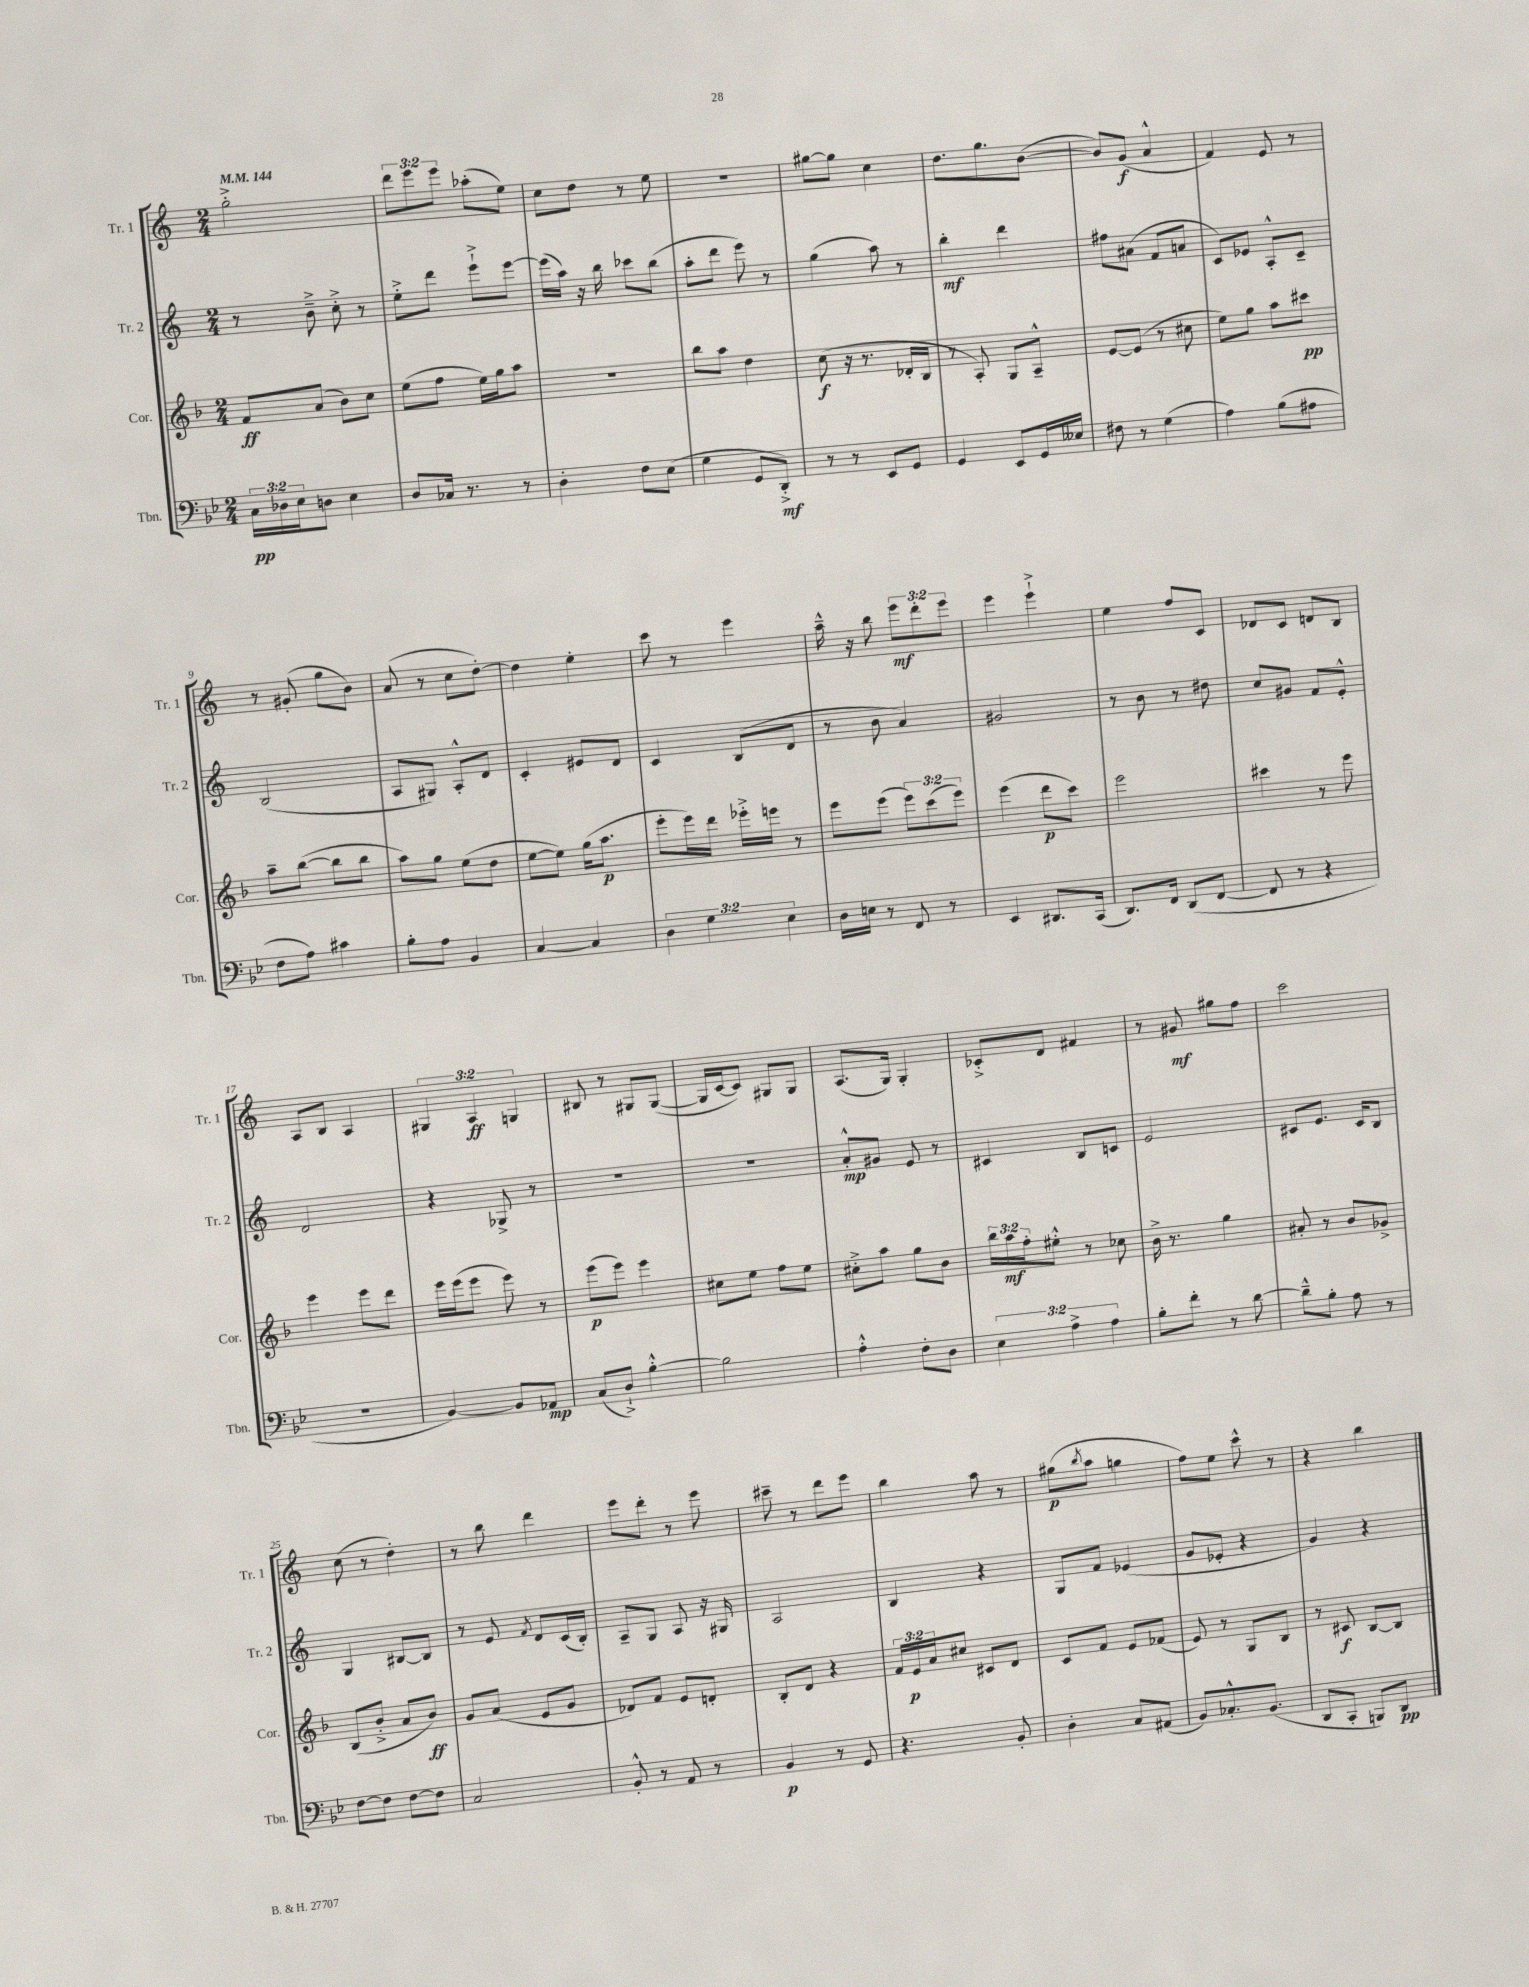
<<
\new StaffGroup <<
\new Staff = "s0" \with { instrumentName = "Tr. 1" shortInstrumentName = "Tr. 1" } {
    \clef treble \key c \major \numericTimeSignature \time 2/4 \override Staff.TupletNumber.text = #tuplet-number::calc-fraction-text \tempo 4 = 144
    g''2-.-> |
    \tuplet 3/2 { d'''8 e'''8 e'''8 } aes''8-.( e''8) |
    c''8 d''8 r8 e''8 |
    r2 |
    gis''8~ gis''8 c''4 |
    d''8. g''8. b'8~( |
    b'8) g'8\f( a'4-^ |
    f'4) e'8 r8 |
    r8 gis'8-.( g''8 b'8) |
    a'8( r8 c''8 d''8~-.) |
    d''4 e''4-. |
    c'''8 r8 e'''4 |
    a''16---^ r16 b''8 \tuplet 3/2 { e'''8\mf d'''8-. e'''8 } |
    e'''4 e'''4-!-> |
    e''4 f''8 c'8 |
    des'8 c'8 d'8 b8 |
    a8 b8 a4 |
    \tuplet 3/2 { gis4 a4\ff g4 } |
    bis8 r8 gis8 gis8~( |
    gis16 c'16~ c'8) gis8 gis8 |
    a8.( g16) g4-. |
    ces'8-.-> d'8 fis'4 |
    r8 gis'8\mf gis''8 f''8 |
    c'''2 |
    c''8( r8 d''4-.) |
    r8 b''8 d'''4 |
    e'''8 d'''8-. r8 e'''8 |
    cis'''8-- r8 d'''8 e'''8 |
    b''4 a''8 r8 |
    gis''8\p( \acciaccatura { b''8 } a''8 g''4 |
    f''8) e''8 c'''8-^ r8 |
    r4 b''4 \bar "|." |
}
\new Staff = "s1" \with { instrumentName = "Tr. 2" shortInstrumentName = "Tr. 2" } {
    \clef treble \key c \major \numericTimeSignature \time 2/4
    r8 b'8---> c''8-.-> r8 |
    e''8-.-> d'''8 e'''8-!-> e'''8~ |
    e'''16( a''16) r16 b''16 ces'''8 b''8( |
    a''8-. d'''8 e'''8) r8 |
    g''4( a''8) r8 |
    b''4-.\mf d'''4 |
    fis''8 ais'8( f'8 a'8 |
    c'8) ees'8 a8-.-^ c'8-- |
    b2( |
    a8 gis8) a8-.-^ d'8 |
    c'4-. eis'8 d'8 |
    c'4 b8( d'8 |
    r8 b'8 a'4) |
    gis'2 |
    r8 b'8 r8 dis''8 |
    c''8 gis'8 f'8 e'8-.-^ |
    d'2 |
    r4 ges8-> r8 |
    R2 |
    R2 |
    a'8-.-^\mp gis'8 e'8 r8 |
    cis'4 b8 c'8 |
    e'2 |
    cis'8 e'8. cis'16 b8 |
    g4 bis8~ bis8 |
    r8 e'8 \acciaccatura { f'8 } d'8 c'16( b16-.) |
    a8-- g8 a8 r16 gis16 |
    a2 |
    b4 r4 |
    g8 f'8 ees'4( |
    g'8 ees'8-. r4 |
    g'4) r4 \bar "|." |
}
\new Staff = "s2" \with { instrumentName = "Cor." shortInstrumentName = "Cor." } {
    \clef treble \key f \major \numericTimeSignature \time 2/4 \override Staff.TupletNumber.text = #tuplet-number::calc-fraction-text
    f'8\ff a'8( bes'8) c''8 |
    e''8( f''8 e''16) g''16 a''8 |
    r2 |
    bes''8 a''8 d''4 |
    c''8\f( r16 r8. des'16-. bes16 |
    r8 a8-.) g8 a8---^ |
    e'8~ e'8( r8 cis''8 |
    e''8) g''8 a''8 cis'''8\pp |
    a''8-- bes''8~( bes''8 bes''8 |
    a''8) g''8 e''8( d''8 |
    e''8~ e''8) g''16( a''8.\p |
    e'''8-. e'''16) d'''16 ees'''16-.-> e'''16 r8 |
    e'''8 e'''8( \tuplet 3/2 { e'''8) c'''8( e'''8) } |
    e'''4( d'''8\p c'''8) |
    e'''2 |
    cis'''4 r8 e'''8 |
    e'''4 e'''8 d'''8 |
    e'''16 e'''16( e'''8 e'''8) r8 |
    e'''8\p( e'''8) e'''4 |
    cis''8 e''8 f''8 e''8 |
    cis''8-.-> a''8 g''8 bes'8 |
    \tuplet 3/2 { bes''16 a''16\mf f''16-. } eis''8-.-^ r8 ces''8 |
    bes'16-> r8. g''4 |
    ais'8-. r8 bes'8 ges'8-> |
    bes8( bes'8-.-> a'8 bes'8\ff) |
    g'8 a'8( e'8 g'8 |
    des'8) f'8 e'8 d'8-. |
    bes8-. d'8 r4 |
    \tuplet 3/2 { f'16 e'16\p a'16 } cis''8 cis'8 d'8 |
    c'8 f'8 e'8 fes'8( |
    e'8) r8 g8 bes8 |
    r8 cis'8\f bes8~ bes8 \bar "|." |
}
\new Staff = "s3" \with { instrumentName = "Tbn." shortInstrumentName = "Tbn." } {
    \clef bass \key bes \major \numericTimeSignature \time 2/4 \override Staff.TupletNumber.text = #tuplet-number::calc-fraction-text
    \tuplet 3/2 { c16\pp des16 ees16 } d8 ees4 |
    d8 ces16 r8. r8 |
    d4-. f8 ees8( |
    g4 g,8 d,8-.->\mf) |
    r8 r8 ees,8 g,8 |
    g,4 ees,8 g,16 eeses16 |
    fis8 r8 g4( |
    a4) bes8( ais8 |
    f8 a8) cis'4 |
    bes8-. a8 bes,4 |
    c4~ c4 |
    \tuplet 3/2 { d4 g4 ees4 } |
    d16 e16 r8 f,8 r8 |
    ees,4 dis,8. c,16( |
    d,8.) f,16 d,8( f,8~ |
    f,8 r8 r4 |
    R2 |
    bes,4~) bes,8 aes,8\mp |
    c8( d8-!->) bes4~-.-^ |
    bes2 |
    a4-.-^ f8-. d8 |
    \tuplet 3/2 { ees4 a4-> a4 } |
    bes8-. f'8-. r8 d'8~ |
    d'8---^ bes8-. a8 r8 |
    f8~ f8 f8~ f8 |
    c2 |
    bes,8-.-^ r8 a,8 r8 |
    bes,4\p r8 g,8 |
    r4. bes,8-. |
    d4-. c8 ais,8( |
    bes,8) ces8.-.-^ bes,8.( |
    d,8 c,8-. b,,8) d,8\pp \bar "|." |
}
>>
>>
